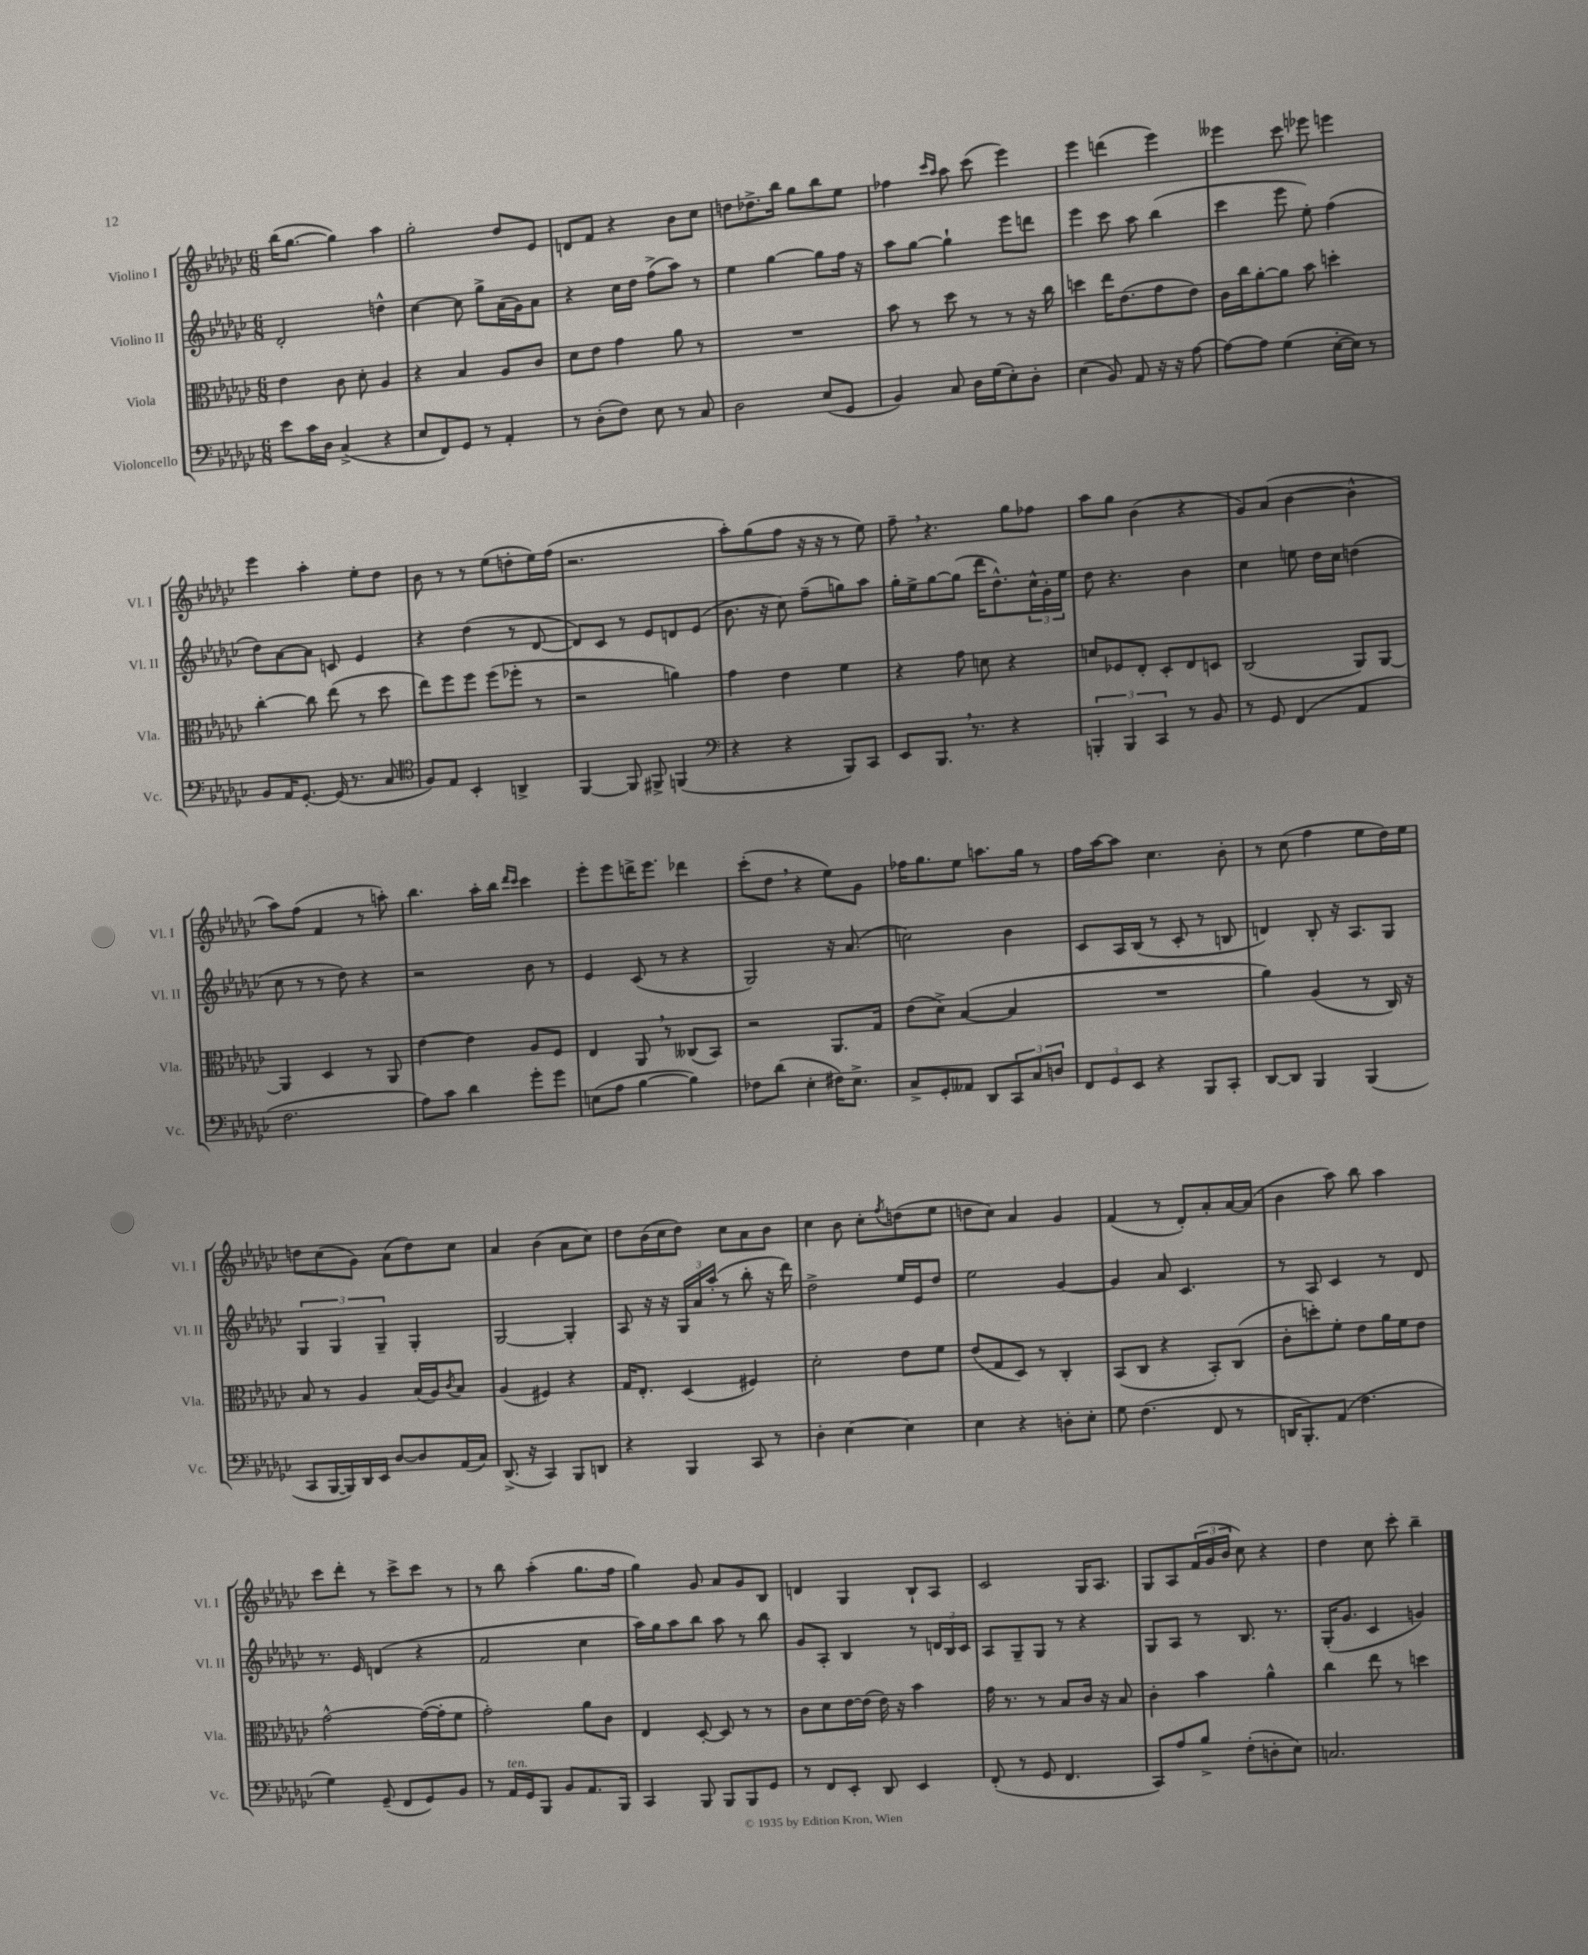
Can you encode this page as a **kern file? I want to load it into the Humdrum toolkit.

**kern	**kern	**kern	**kern
*part4	*part3	*part2	*part1
*staff4	*staff3	*staff2	*staff1
*I"Violoncello	*I"Viola	*I"Violino II	*I"Violino I
*I'Vc.	*I'Vla.	*I'Vl. II	*I'Vl. I
*clefF4	*clefC3	*clefG2	*clefG2
*k[b-e-a-d-g-c-]	*k[b-e-a-d-g-c-]	*k[b-e-a-d-g-c-]	*k[b-e-a-d-g-c-]
*M6/8	*M6/8	*M6/8	*M6/8
=1	=1	=1	=1
8e-\L	4e-\	2d-'/	(16bb-\KL
.	.	.	[8.gg-\J
16c-\L	.	.	.
16D-\JJ	.	.	.
(4C-^/	8c-\	.	4gg-\])
.	8d-'\	.	.
4r	4A-/	4ddn^^\	4aa-\
=2	=2	=2	=2
8E-/L	4r	[4cc-\	2gg-'\
8FF/)	.	.	.
8GG-/J	4B-/	8cc-\]	.
8r	.	8gg-^\L	.
4AA-'/	8A-/L	(16a-\L	8dd-/L
.	.	16g-\J)	.
.	8c-/J	8a-\J	8e-/J
=3	=3	=3	=3
8r	8d-\L	4r	8dn/L
(8D-'\L	8e-\J	.	8f/J
8F\J)	4g-\	16cc-\LL	4r
.	.	16dd-\JJ	.
8E-\	.	(8ff^\L	.
8r	8a-\	8aa-\J)	8b-\L
8C-/	8r	8r	8cc-\J
=4	=4	=4	=4
2D-\	2.r	4ee-\	8ddn\L
.	.	.	8.dd-X^\
.	.	[4gg-\	.
.	.	.	16bb-\Jk
.	.	.	8gg-\L
(8E-/L	.	8gg-\L]	8bb-\
8GG-/J	.	16ff\Jk	8ee-\J
.	.	16r	.
=5	=5	=5	=5
4BB-/)	8b-\	8aa-\L	4ff-X\
.	8r	[8gg-\J	.
.	.	.	16qqccc-/LL
.	.	.	16qqaa-/JJ
8C-/	8dd-\	4gg-`\]	8aa-\
16D-\LL	8r	.	(8ccc-\
(16G-\J	.	.	.
8E-'\)	8r	8eee-\L	4eee-\)
8D-'\J	16r	8dddn\J	.
.	16cc-\	.	.
=6	=6	=6	=6
(4E-\	4ddn\	4eee-\	4eee-\
8BB-/)	16ee-\KL	8ccc-\	(4dddn\
.	(8.e-\	.	.
8AA-/	.	8aa-\	.
16r	8g-\	(4bb-\	4eee-\)
16r	.	.	.
[8A-\	8e-\J)	.	.
=7	=7	=7	=7
8A-\L_	16c-\LL	4ccc-\	4eee--X\
.	16cc-\J	.	.
8A-\J]	[8a-'\	.	.
(4G-\	8a-\J]	8eee-\	8ccc-\
.	8b-\	8ee-'\)	8eee-X\
[16E-'\LL	4ddn'\	(4ff\	4eeen\
16E-\JJ])	.	.	.
8r	.	.	.
!!LO:LB:g=z
=8	=8	=8	=8
8BB-/L	[4cc-'\	8dd-\L)	4eee-\
16AA-/K	.	[8a-\	.
[8.GG-'/J	.	.	.
.	8cc-\]	8a-\J]	4aa-'\
(16GG-/]	(8ee-\	8cn/	.
8.r	.	.	.
.	8r	4e-/	8ee-'\L
8C-/	8dd-\	.	8dd-\J
=9	=9	=9	=9
*clefC4	*	*	*
8F/L)	8ee-\L)	4r	8b-\
8E-/J	8ff\	.	8r
4BB-'/	8ff\J	(4dd-\	8r
.	(8ff\L	.	(8ee-\L
4AAn^/	8ff-X'\J	8r	8ddn'\
.	8r	[8d-/	16ee-\L)
.	.	.	(16ff\JJ
=10	=10	=10	=10
[4FF/	2r	8d-/L])	2.r
.	.	8c-/J	.
8FF/]	.	8r	.
8FF#X^/	.	8e-/L	.
(4FFn/	4an\)	8dn/	.
.	.	(8e-/J	.
=11	=11	=11	=11
*clefF4	*	*	*
4r	4g-\	8.b-\	8aa-'\L)
.	.	.	(8gg-\
.	.	16r	.
4r	4e-\	8cc-\)	8ff\J
.	.	(8ff~\L	16r
.	.	.	16r
8BBB-/L)	4f\	8ggn\)	8r
8CC-/J	.	8aa-\J	8ee-\)
=12	=12	=12	=12
8EE-/L	4r	16gg-'\LL	8ff~,\
.	.	16ee-^\J	.
8.BBB-,/J	.	[8gg-\	4.r
.	8g-\	(8gg-\J]	.
8.r	.	.	.
.	8dn\	16ddd-\KL	.
.	.	8.dd-^^\)	.
4r	4r	.	8gg-\L
.	.	24cc-^^\L	8ff-X\J
.	.	24g-'\	.
.	.	24ee-\JJ	.
=13	=13	=13	=13
6BBBn'/	8dn/L	8dd-\	8aa-\L
.	8F-X/	4.r	8gg-\J
6BBB/	.	.	.
.	8E-'/J	.	(4b-\
6CC-/	.	.	.
.	8D-'/L	.	.
8r	8E-/	4b-\	4r
8BB-/	8Dn/J	.	.
=14	=14	=14	=14
8r	(2C-/	4cc-\	8g-/L)
8GG-/	.	.	(8a-/J
(4FF/	.	8een\	[4b-\
.	.	16dd-\LL	.
.	.	16cc-\JJ	.
4AA-/	8AA-/L)	(4ddn\	4b-^^\]
.	[8AA-/J	.	.
!!LO:LB:g=z
=15	=15	=15	=15
2.F\	4AA-/]	8cc-\	8aa-\L)
.	.	8r	(8ff\J
.	4D-/	8r	4f/
.	.	8dd-\)	.
.	8r	4r	8r
.	8AA-/	.	8aan'\)
=16	=16	=16	=16
8A-\L)	[4e-\	2r	4.bb-\
8c-\J	.	.	.
4d-\	4e-\]	.	.
.	.	.	16aa-'\LL
.	.	.	16bb-\JJ
.	.	.	16qqddd-/LL
.	.	.	16qqccc-/JJ
8g-'\L	8A-/L	8b-\	4ccc-\
8g-\J	8F/J	8r	.
=17	=17	=17	=17
(8En\L	4E-/	4e-/	8eee-'\L
8A-\J	.	.	8eee-\
[4B-\	8AA-,/	(8c-/	16dddn^\K
.	.	.	8.eee-\J
.	8r	8r	.
4B-\])	(8C--X/L	4r	4ddd-X\
.	8BB-/J)	.	.
=18	=18	=18	=18
8F-X\L	2r	2G-/)	(8ccc-'\L
(8d-\J	.	.	8dd-,\J
4E-'\	.	.	4r
16F#X\KL)	8.AA-/L	16r	8ee-\L)
8.E-^\J	.	(8.a-/	.
.	.	.	8g-\J
.	16G-/Jk	.	.
=19	=19	=19	=19
8C-^/L	(8e-\L	2ccn\)	16ff-X\KL
.	.	.	8.gg-\
8GG-'/	8d-^\J)	.	.
8AA--X/J	([4B-/	.	8ee-\J
8DD-/L	.	.	8.aan\L
12CC-/	4B-/]	4b-\	.
.	.	.	16gg-\Jk
12C-/	.	.	.
.	.	.	8r
12Dn/J	.	.	.
=20	=20	=20	=20
12FF/L	2.r	8c-/L	16ff\LL
.	.	.	[16aa-\J
12GG-/	.	.	.
.	.	16A-/L	8aa-\J]
12EE-/J	.	.	.
.	.	(16B-/JJ	.
4r	.	8r	4.cc-\
.	.	8c-'/	.
8BBB-/L	.	8r	.
8CC-'/J	.	8Bn/	8b-'\
=21	=21	=21	=21
[8DD-/L	4a-\)	4dn/)	8r
8DD-/J]	.	.	(8cc-\
4BBB-/	(4A-/	8B-'/	4ff\
.	.	16r	.
.	.	8.A-/L	.
(4BBB-/	8r	.	8ee-\L
.	16C-/)	8G-/J	16dd-\L)
.	16r	.	16ee-\JJ
!!LO:LB:g=z
=22	=22	=22	=22
8CC-/L	8B-/	6G-/	8ddn\L
[16BBB-/L	8r	.	(8cc-\
.	.	6G-/	.
16BBB-/])	.	.	.
16DD-/	4A-/	.	8g-\J)
16EE-/JJ	.	.	.
.	.	6G-~/	.
[8D-/L	.	.	(8a-\L
8D-/]	(16B-/LL	4G-'/	8dd\)
.	16A-/J)	.	.
.	8qc-/	.	.
(16AA-/L	8B-/J	.	8cc-\J
16C-/JJ)	.	.	.
=23	=23	=23	=23
(8.DD-^/	(4A-/	[2G-/	4a-/
16r	.	.	.
4CC-/)	4F#X/)	.	(4b-\
8BBB-/L	4r	4G-'/]	8a-\L
8DDn/J	.	.	8cc-\J)
=24	=24	=24	=24
4r	16G-/KL	8A-/	8dd-\L
.	8.E-'/J	.	.
.	.	16r	(16b-\L
.	.	16r	16cc-\J
4BBB-/	(4D-/	24G-/LL	8dd-\J)
.	.	24a-/	.
.	.	(24aa-'/JJ	.
.	.	8r	8cc-\L
8CC-/	4F#X/)	8bb-'\	8a-\
8r	.	16r	8b-\J
.	.	16ddd-\)	.
=25	=25	=25	=25
4D-'\	2d-'\	2dd-^\	4cc-\
[4E-\	.	.	8b-\
.	.	.	8cc-'\L
.	.	.	8qff/
4E-\]	8e-\L	16ee-/LL	(8ddn\
.	.	16e-/J	.
.	8f\J	8dd-/J	8ee-\J
=26	=26	=26	=26
4E-\	(8e-/L	2ee-\	8ddn\L
.	8G-/	.	8cc-\J)
4r	8D-/J)	.	4a-/
.	8r	.	.
8Dn'\L	4C-'/	[4g-/	4g-/
8E-'\J	.	.	.
=27	=27	=27	=27
8G-\	(8BB-/L	4g-/]	(4f/
(4.F\	8C-/J	.	.
.	4r	8a-/	8r
.	.	4.c-/	8d-'/L)
8FF/	8BB-'/L)	.	8a-'/
8r	(8C-/J	.	[16a-/L
.	.	.	(16a-/JJ]
=28	=28	=28	=28
16DDn/KL	8c-'\L	8r	4b-\
8.BBB-'/)	.	.	.
.	8ddn'\)	8A-/	.
(8AA-/J	8f'\J	4c-/	8aa-\)
4.F\	8e-\L	.	8bb-\
.	16a-\L	8r	4aa-\
.	16f\J	.	.
.	8e-\J	8d-/	.
!!LO:LB:g=z
=29	=29	=29	=29
4G-\)	[2g-^^\	8.r	8ccc-\L
.	.	.	8ddd-'\J
.	.	16e-/	.
(8GG-~/	.	(4dn/	8r
8FF/L	.	.	8ccc-^\L
8GG-/)	(16g-\LL_	4r	8ccc-\J
.	16g-'\J]	.	.
8BB-/J	8f\J	.	8r
=30	=30	=30	=30
8r	2g-'\)	2f/	8r
!LO:TX:a:i:t=ten.	!	!	!
16AA-/LL	.	.	8bb-\
16GG-/J	.	.	.
8BBB-/J	.	.	(4aa-'\
8BB-/L	.	.	.
8.AA-/	8a-\L	4cc-\	8.gg-\L
.	8c-\J	.	.
16BBB-/Jk	.	.	16ff\Jk
=31	=31	=31	=31
4CC-/	4E-/	16aa-\LL)	4gg-\)
.	.	16gg-\J	.
.	.	8aa-\	.
8BBB-/	[8D-'/	8bb-\J	8g-/
8BBB-/L	8D-/]	8aa-\	8a-/L
8BBB-/	8r	8r	8g-/
8GG-/J	8r	8bb-\	8B-/J
=32	=32	=32	=32
8r	8c-\L	8g-/L	4dn/
8FF/L	8d-\	8A-'/J	.
8EE-'/J	[16e-\L	4B-/	4G-/
.	(16e-\JJ]	.	.
8DD-/	16e-\)	.	.
.	16r	.	.
4EE-/	4b-\	8r	8B-`/L
.	.	24dn/LL	8A-/J
.	.	24B-/	.
.	.	24c-/JJ	.
=33	=33	=33	=33
(8FF'/	16g-\	8A-/L	2c-/
.	8.r	.	.
8r	.	8G-~/	.
8GG-/	8r	8G-/J	.
4.FF/	8B-/L	8r	.
.	16c-/Jk	4r	16G-/KL
.	16r	.	8.A-/J
.	8B-/	.	.
=34	=34	=34	=34
8CC-/L)	4c-'\	8G-/L	8G-/L
8A-/	.	8A-/J	8A-/
8B-^/J	4b-\	8r	(24f/L
.	.	.	24g-/
.	.	.	24b-/JJ
(8F'\L	.	8.B-/	8cc-\)
8Dn'\	4a-^^\	.	4r
.	.	8.r	.
8E-\J)	.	.	.
=35	=35	=35	=35
2.Cn/	4cc-\	(16G-'/KL	4dd-\
.	.	8.g-/J	.
.	8ee-\	4c-/	8cc-\
.	8r	.	8ccc-'\
.	4ddn\	4gn/)	4bb-~\
==	==	==	==
*-	*-	*-	*-
